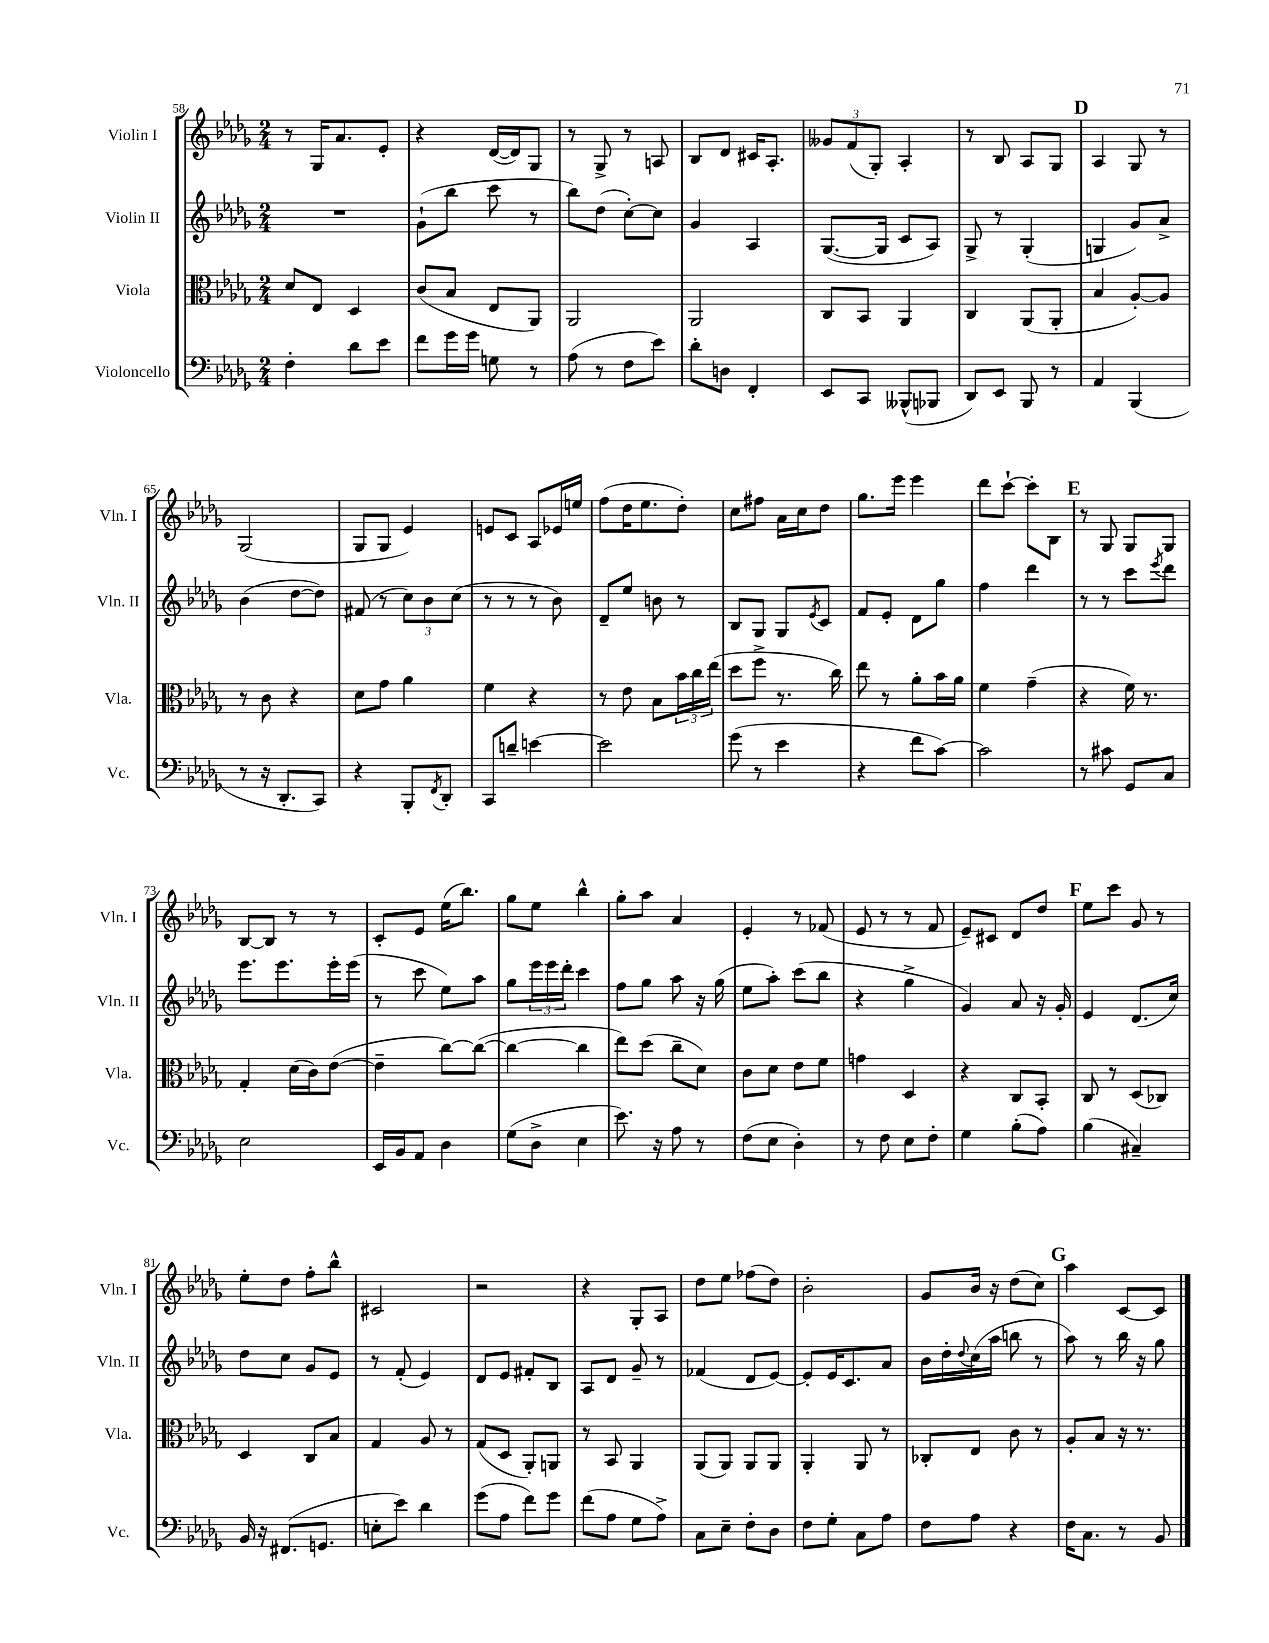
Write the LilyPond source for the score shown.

<<
\new StaffGroup <<
\new Staff = "s0" \with { instrumentName = "Violin I" shortInstrumentName = "Vln. I" } {
    \clef treble \key des \major \numericTimeSignature \time 2/4
    r8 ges16 aes'8. ees'8-. |
    r4 des'16~( des'16) ges8 |
    r8 ges8-> r8 a8 |
    bes8 des'8 cis'16 aes8.-. |
    \tuplet 3/2 { geses'8 f'8( ges8-.) } aes4-. |
    r8 bes8 aes8 ges8 |
    \mark \markup { \bold "D" } aes4 ges8 r8 |
    ges2( |
    ges8 ges8 ees'4) |
    e'8 c'8 aes8 ees'16 e''16 |
    f''8( des''16 ees''8. des''8-.) |
    c''8 fis''8 aes'16 c''16 des''8 |
    ges''8. ees'''16 ees'''4 |
    des'''8 c'''8~-! c'''8-. bes8 |
    \mark \markup { \bold "E" } r8 ges8 ges8 ges8 |
    bes8~ bes8 r8 r8 |
    c'8-. ees'8 ees''16( bes''8.) |
    ges''8 ees''8 bes''4-^ |
    ges''8-. aes''8 aes'4 |
    ees'4-. r8 fes'8( |
    ees'8 r8 r8 f'8 |
    ees'8--) cis'8 des'8 des''8 |
    \mark \markup { \bold "F" } ees''8 c'''8 ges'8 r8 |
    ees''8-. des''8 f''8-. bes''8-^ |
    cis'2 |
    r2 |
    r4 ges8-. aes8 |
    des''8 ees''8 fes''8( des''8) |
    bes'2-. |
    ges'8 bes'16 r16 des''8( c''8) |
    \mark \markup { \bold "G" } aes''4 c'8~ c'8 \bar "|." |
}
\new Staff = "s1" \with { instrumentName = "Violin II" shortInstrumentName = "Vln. II" } {
    \clef treble \key des \major \numericTimeSignature \time 2/4
    R2 |
    ges'8-!( bes''8 c'''8 r8 |
    bes''8) des''8( c''8~-.) c''8 |
    ges'4 aes4 |
    ges8.~( ges16 c'8 aes8) |
    ges8-> r8 ges4-.( |
    \mark \markup { \bold "D" } g4 ges'8) aes'8-> |
    bes'4( des''8~ des''8) |
    fis'8( r8 \tuplet 3/2 { c''8) bes'8 c''8( } |
    r8 r8 r8 bes'8) |
    des'8-- ees''8 b'8 r8 |
    bes8 ges8 ges8 \acciaccatura { ees'8 } c'8 |
    f'8 ees'8-. des'8 ges''8 |
    f''4 des'''4 |
    \mark \markup { \bold "E" } r8 r8 c'''8 \acciaccatura { ees'''8 } des'''8 |
    ees'''8. ees'''8. ees'''16-. ees'''16( |
    r8 c'''8 ees''8) aes''8 |
    ges''8 \tuplet 3/2 { ees'''16 ees'''16 des'''16-. } c'''4 |
    f''8 ges''8 aes''8 r16 ges''16( |
    ees''8 aes''8-.) c'''8( bes''8 |
    r4 ges''4-> |
    ges'4) aes'8 r16 ges'16-. |
    \mark \markup { \bold "F" } ees'4 des'8.( c''16) |
    des''8 c''8 ges'8 ees'8 |
    r8 f'8-.( ees'4) |
    des'8 ees'8 fis'8-. bes8 |
    aes8 des'8 ges'8-- r8 |
    fes'4( des'8 ees'8~) |
    ees'8-. ees'16 c'8. aes'8 |
    bes'16 des''16-. \appoggiatura { des''8 } c''16( aes''16 b''8 r8 |
    \mark \markup { \bold "G" } aes''8) r8 bes''16 r16 ges''8 \bar "|." |
}
\new Staff = "s2" \with { instrumentName = "Viola" shortInstrumentName = "Vla." } {
    \clef alto \key des \major \numericTimeSignature \time 2/4
    des'8 ees8 des4 |
    c'8( bes8 ees8 aes,8) |
    aes,2 |
    aes,2 |
    c8 bes,8 aes,4 |
    c4 aes,8( aes,8-. |
    \mark \markup { \bold "D" } bes4 aes8~-.) aes8 |
    r8 c'8 r4 |
    des'8 ges'8 aes'4 |
    f'4 r4 |
    r8 ees'8 bes8 \tuplet 3/2 { bes'16 c''16 ees''16( } |
    des''8 f''8-> r8. c''16) |
    ees''8 r8 aes'8-. bes'16 aes'16 |
    f'4 ges'4--( |
    \mark \markup { \bold "E" } r4 f'16) r8. |
    ges4-. des'16( c'16) ees'8~( |
    ees'4-- c''8~) c''8~( |
    c''4~ c''4 |
    ees''8) des''8( c''8-- des'8) |
    c'8 des'8 ees'8 f'8 |
    g'4 des4 |
    r4 c8 bes,8-. |
    \mark \markup { \bold "F" } c8 r8 des8( ces8) |
    des4 c8 bes8 |
    ges4 aes8 r8 |
    ges8( des8 aes,8-.) a,8 |
    r8 bes,8 aes,4 |
    aes,8( aes,8) aes,8 aes,8 |
    aes,4-. aes,8 r8 |
    ces8-. ees8 c'8 r8 |
    \mark \markup { \bold "G" } aes8-. bes8 r16 r8. \bar "|." |
}
\new Staff = "s3" \with { instrumentName = "Violoncello" shortInstrumentName = "Vc." } {
    \clef bass \key des \major \numericTimeSignature \time 2/4
    f4-. des'8 ees'8 |
    f'8 ges'16 ges'16 g8 r8 |
    aes8( r8 f8 ees'8) |
    des'8-. d8 f,4-. |
    ees,8 c,8 beses,,8-^( bes,,8 |
    des,8) ees,8 bes,,8 r8 |
    \mark \markup { \bold "D" } aes,4 bes,,4( |
    r8 r16 des,8.-. c,8) |
    r4 bes,,8-. \acciaccatura { f,8 } des,8-. |
    c,8 d'8-- e'4~ |
    e'2 |
    ges'8( r8 ees'4 |
    r4 f'8 c'8~) |
    c'2 |
    \mark \markup { \bold "E" } r8 cis'8 ges,8 c8 |
    ees2 |
    ees,16 bes,16 aes,8 des4 |
    ges8( des8-> ees4 |
    ees'8.) r16 aes8 r8 |
    f8( ees8 des4-.) |
    r8 f8 ees8 f8-. |
    ges4 bes8-.( aes8) |
    \mark \markup { \bold "F" } bes4( cis4--) |
    bes,16 r16 fis,8.( g,8. |
    e8-. ees'8) des'4 |
    ges'8( aes8 f'8) ges'8 |
    f'8( aes8 ges8 aes8->) |
    c8 ees8-- f8-. des8 |
    f8 ges8-. c8 aes8 |
    f8 aes8 r4 |
    \mark \markup { \bold "G" } f16 c8. r8 bes,8 \bar "|." |
}
>>
>>
\layout { \context { \Score currentBarNumber = #58 } }
